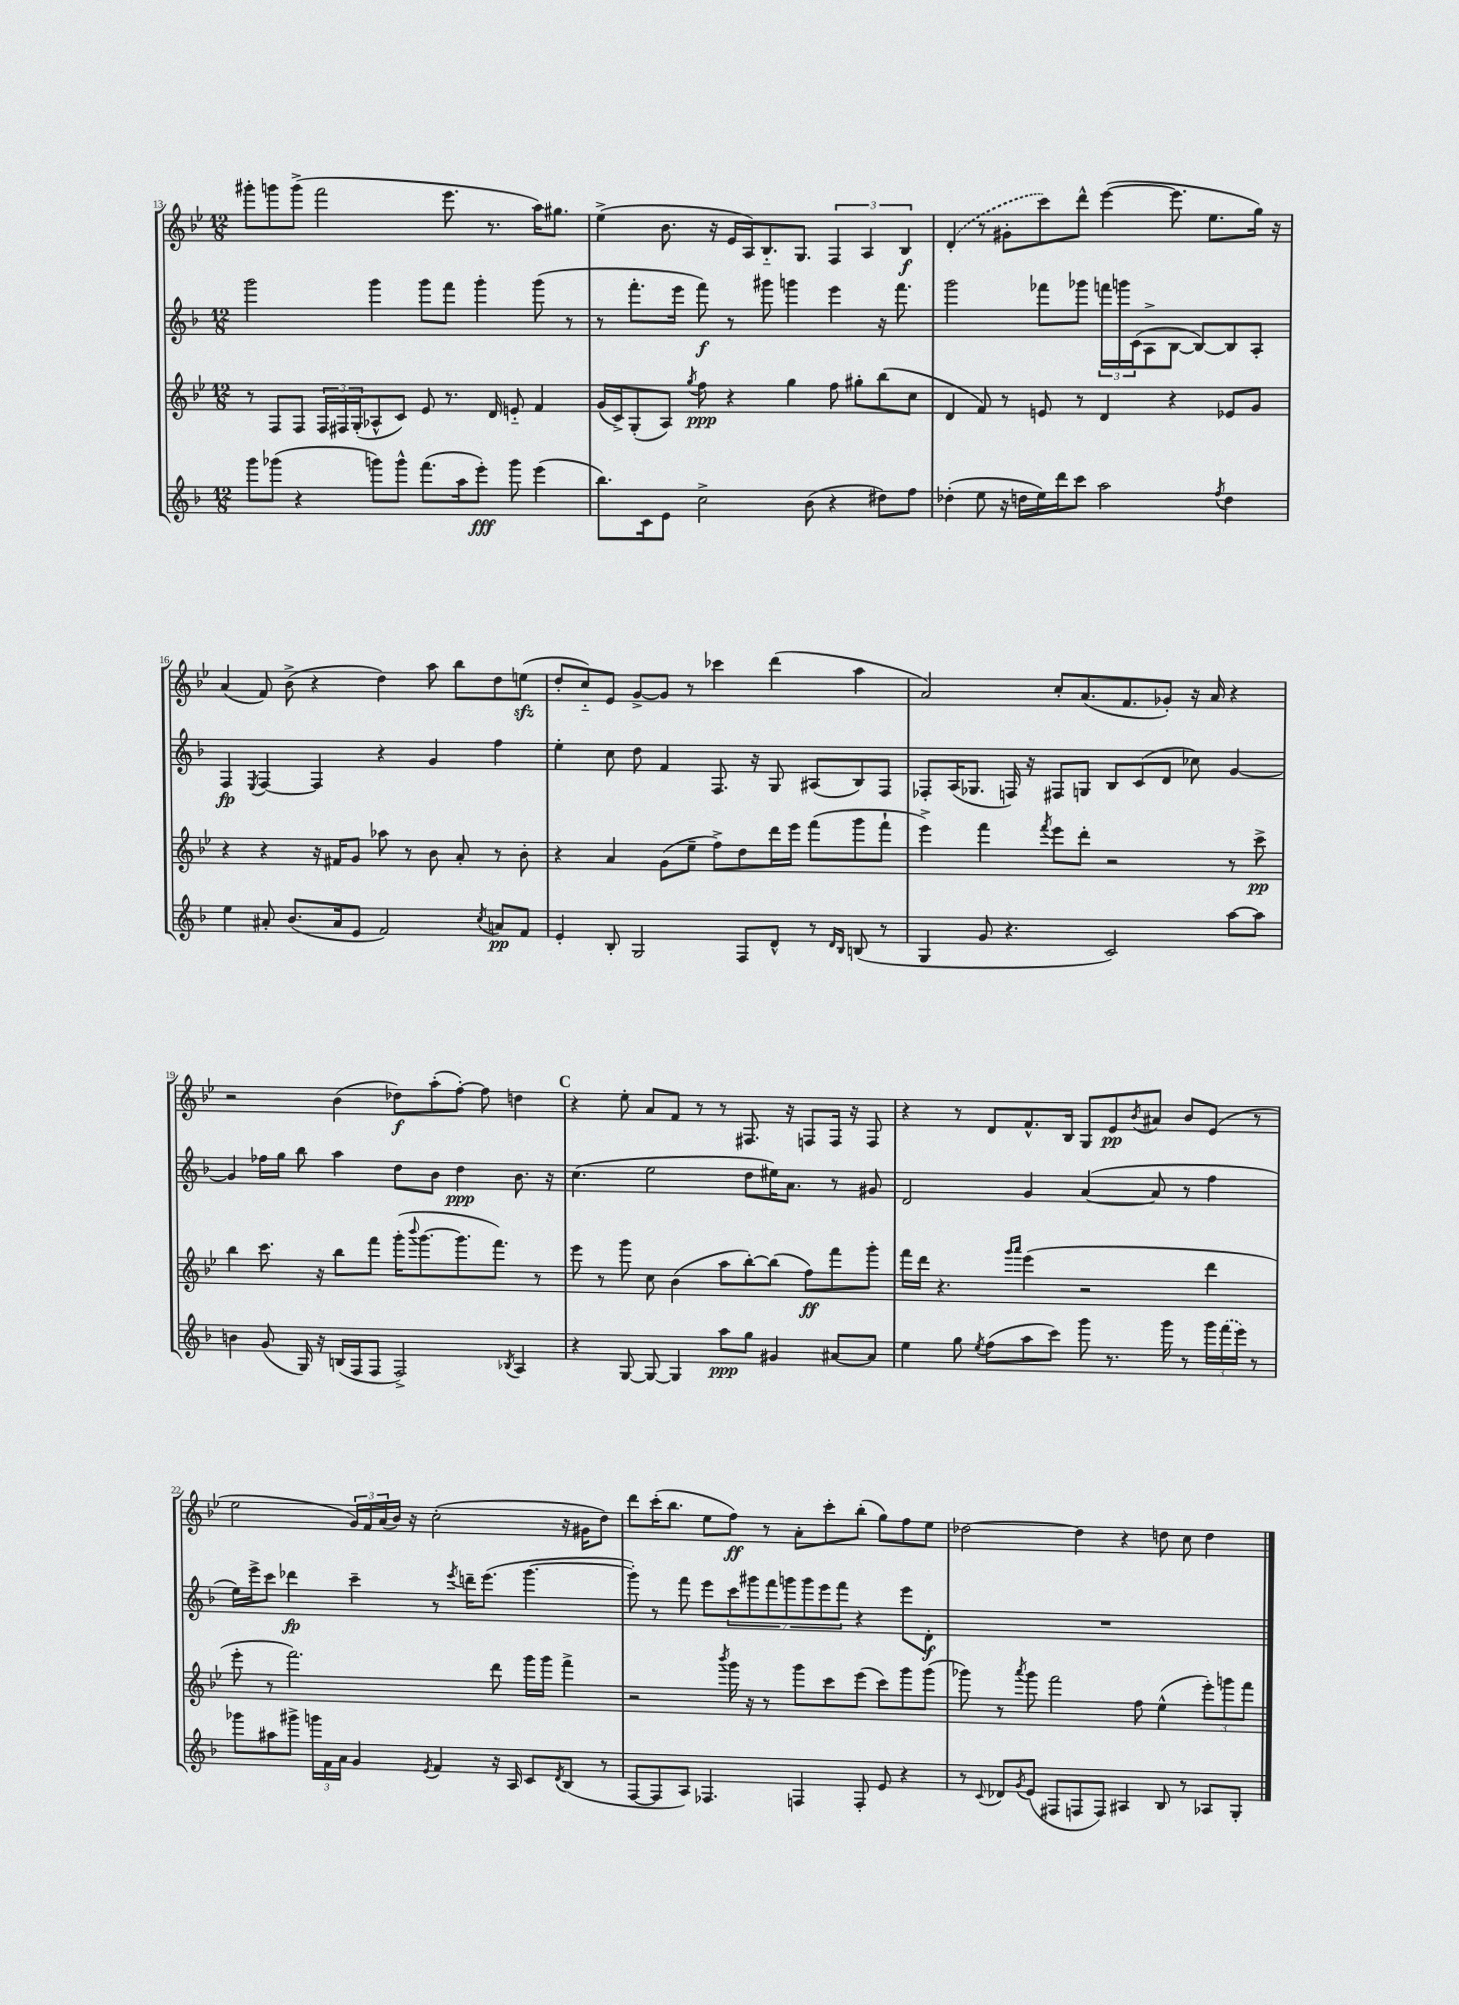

**kern	**kern	**kern	**kern
*staff4	*staff3	*staff2	*staff1
*clefG2	*clefG2	*clefG2	*clefG2
*k[b-]	*k[b-e-]	*k[b-]	*k[b-e-]
*M12/8	*M12/8	*M12/8	*M12/8
8ggg	8r	2ggg	8ggg#'
(8ggg-	8F	.	8ggg
4r	8F	.	(8ggg^
.	24F	.	2fff
.	24F#	.	.
.	(24G'	.	.
8ggg)	8A-^^	4ggg	.
8ggg^^	8c)	.	.
(8.fff	8e-	8ggg	.
.	8.r	8fff	8.eee-
16aa	.	.	.
8eee')	.	4ggg'	.
.	16d	.	8.r
8ggg	8e'~	.	.
(4eee	4f	(8ggg	16aa)
.	.	.	8.gg#
.	.	8r	.
=	=	=	=
8.bb-)	(16g	8r	(4ee-^
.	16c^)	.	.
.	(8G'	8.fff'	.
16c	.	.	.
8e	8A)	.	8.b-
.	.	16eee	.
.	8qgg	.	.
2cc^	8ff	8fff)	.
.	.	.	16r
.	4r	8r	16e-
.	.	.	16A)
.	.	8ggg#	8.B-'~
.	4gg	4ggg	.
.	.	.	8.G
(8b-	.	.	.
4r	8ff	4eee	6F
.	8gg#'	.	.
.	.	.	6A
8dd#)	(8bb-	16r	.
.	.	8.fff	.
.	.	.	6B-
8ff	8cc	.	.
=	=	=	=
(4dd-'	4d	2ggg	(4d'
8ee	8f)	.	8r
16r	8r	.	8g#'
16dd	.	.	.
16ee)	8e	8fff-	8ccc)
16ddd	.	.	.
8ccc	8r	8ggg-	8ddd^^
2aa	4d	24fff	([4eee-
.	.	24ggg	.
.	.	(24c	.
.	.	8A^	.
.	4r	[8B-	8.eee-]
.	.	8B-_)	.
.	.	.	8.ee-
8qff	.	.	.
4dd	8e-	8B-]	.
.	8g	8A'	16gg)
.	.	.	16r
=	=	=	=
4ee	4r	4F	(4a
.	.	8qE	.
8a#'	4r	[4F	8f)
(8.b-	.	.	(8b-^
.	16r	4F]	4r
16a#	16f#	.	.
8e	8g	.	.
2f)	8aa-	4r	4dd)
.	8r	.	.
.	8b-	4g	8aa
.	8a'	.	8bb-
8qcc	.	.	.
8a	8r	4ff	8dd
8f	8b-'	.	(8ee
=	=	=	=
4e'	4r	4ee'	8dd'
.	.	.	8cc'~)
8B-'	4a	8cc	8e-
2G	.	8dd	[8g^
.	(8g	4f	8g]
.	8ee-~	.	8r
.	8ff^)	8.F	4ccc-
8F	8dd	.	.
.	.	16r	.
8d^^	16ddd	8G	(4ddd
.	16eee-	.	.
8r	(8fff	(8A#	.
16qqd	.	.	.
16qqB-	.	.	.
(8B	8ggg	8B-)	4aa
8r	8fff`	8F	.
=	=	=	=
4G	4eee-^)	8F-'	2a)
.	.	(16A	.
.	.	8.G-	.
8g	4fff	.	.
4.r	.	16F)	.
.	.	16r	.
.	8qfff	.	.
.	8eee-	8F#	8cc'
.	8ddd'	8G	(8.a
2c)	2r	8B-	.
.	.	.	8.f
.	.	(8c	.
.	.	8d	8g-')
.	.	8cc-)	16r
.	.	.	16a
[8aa	8r	[4g	4r
8aa]	8ccc^	.	.
=	=	=	=
4b	4bb-	4g]	2r
(8g	8.ccc	16ff-	.
.	.	16gg	.
16G)	.	8bb-	.
16r	16r	.	.
(16B	8bb-	4aa	(4b-
16F	.	.	.
8F	8fff	.	.
2F^)	(16ggg'	8dd	8dd-)
.	8qqbbb-	.	.
.	[8.ggg	.	.
.	.	8b-	(8aa'
.	8.ggg]	4dd	[8ff')
.	.	.	8ff]
.	8.fff)	.	.
8qB-	.	.	.
4A	.	8.b-	4dd
.	8r	.	.
.	.	16r	.
=	=	=	=
4r	8eee-	(4.cc	4r
.	8r	.	.
[8G	8ggg	.	8ee-'
8G_	8cc	2ee	8a
4G]	(4b-	.	8f
.	.	.	8r
8aa	8aa	.	8r
8gg	[8bb-')	8dd	8.F#
4g#	(8bb-]	16ee#)	.
.	.	8.a	16r
.	8ff)	.	8F
[8a#	8fff	8r	16F
.	.	.	16r
8a#]	8ggg'	8g#	8F
=	=	=	=
4ee	16fff	2d	4r
.	16ddd	.	.
.	4.r	.	.
8gg	.	.	8r
8qee	.	.	.
(8ff	.	.	8d
.	16qqggg	.	.
.	16qqaaa	.	.
8aa	(4eee-	4g	8.f^^
8ccc)	.	.	.
.	.	.	16B-
8ggg	2r	([4a	8G
8.r	.	.	8e-
.	.	.	8qb-
.	.	8a]	8a#
16ggg	.	.	.
8r	.	8r	8b-
24ggg	4ddd	4ff	(8e-
(24fff	.	.	.
24eee)	.	.	.
8r	.	.	8r
=	=	=	=
8ggg-	8eee-'	16ee)	2ee-
.	.	16eee^	.
8aa#	8r	8ccc	.
8ggg#^	2.fff)	4ddd-	.
24ggg	.	.	.
24f	.	.	.
24a	.	.	.
4g	.	4ccc~	24g)
.	.	.	24f
.	.	.	(24a
.	.	.	16b-)
.	.	.	16r
8qe	.	.	.
4f	.	8r	(2cc'
.	.	8qeee	.
.	.	16ddd~	.
.	.	(8.eee	.
16r	8ddd	.	.
16A	.	.	.
8c	16ggg	[4.ggg	.
.	16ggg	.	.
8qd	.	.	.
(8B-	4fff^	.	16r
.	.	.	16g#
8r	.	.	8dd)
=	=	=	=
[8F	2r	8ggg'])	8ddd
8F]	.	8r	(16ccc'
.	.	.	8.bb-
8A)	.	8fff	.
4.F-	.	8eee	8ee-
.	8qbbb-	.	.
.	16ggg	14ccc	8ff)
.	16r	.	.
.	.	14ggg#	.
.	8r	.	8r
.	.	14fff	.
.	.	14ggg	.
4F	8ggg	.	8a'
.	.	14ggg	.
.	.	14eee	.
.	8ccc	.	8ccc'
.	.	14fff	.
8F'	(8eee-	4r	(8bb-'
8e	8ccc)	.	8gg)
4r	8ggg	8eee	8ff
.	(8ggg	8d'	8ee-
=	=	=	=
8r	8ggg-)	1.r	[2dd-
8qqc	.	.	.
8d-	8r	.	.
8qg	8qaaa	.	.
(8e	8ggg-	.	.
8F#	2fff	.	.
8F	.	.	4dd-]
8F)	.	.	.
4A#	.	.	4r
.	8ff	.	.
8B-	(4ee-^^	.	8dd
8r	.	.	8cc
8A-	12eee-')	.	4dd
.	12ggg	.	.
8G'	.	.	.
.	12fff	.	.
==	==	==	==
*-	*-	*-	*-
